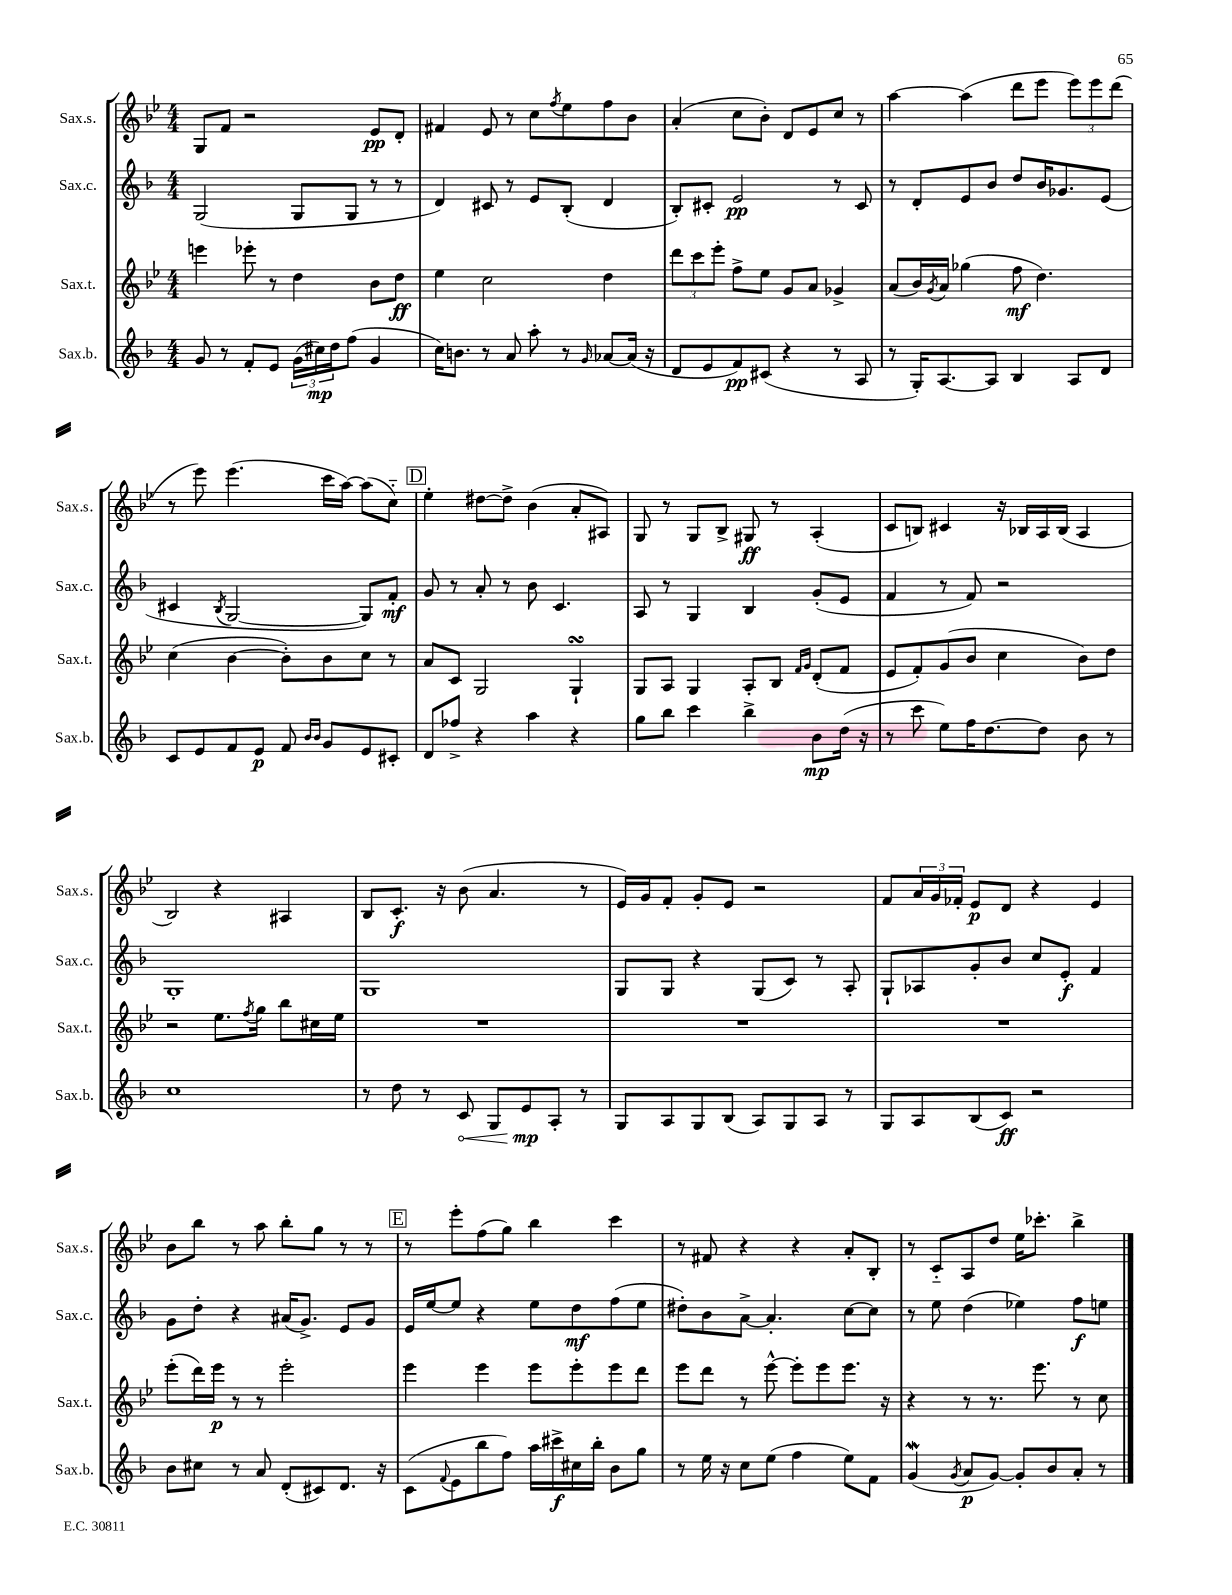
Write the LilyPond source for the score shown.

<<
\new StaffGroup <<
\new Staff = "s0" \with { instrumentName = "Sax.s." shortInstrumentName = "Sax.s." } {
    \clef treble \key bes \major \numericTimeSignature \time 4/4
    g8 f'8 r2 ees'8\pp d'8-. |
    fis'4 ees'8 r8 c''8 \acciaccatura { f''8 } ees''8 f''8 bes'8 |
    a'4-.( c''8 bes'8-.) d'8 ees'8 c''8 r8 |
    a''4~ a''4( d'''8 ees'''8 \tuplet 3/2 { ees'''8) ees'''8 d'''8( } |
    r8 ees'''8) ees'''4.( c'''16 a''16~) a''8( c''8-_) |
    \mark \markup { \box "D" } ees''4-. dis''8~ dis''8-> bes'4( a'8-. ais8) |
    g8 r8 g8 bes8-> gis8\ff r8 a4-.( |
    c'8 b8) cis'4 r16 bes16 a16 bes16( a4 |
    bes2) r4 ais4 |
    bes8 c'8.-.\f r16 bes'8( a'4. r8 |
    ees'16) g'16 f'8-. g'8-. ees'8 r2 |
    f'8 \tuplet 3/2 { a'16 g'16 fes'16-. } ees'8\p d'8 r4 ees'4 |
    bes'8 bes''8 r8 a''8 bes''8-. g''8 r8 r8 |
    \mark \markup { \box "E" } r8 ees'''8-. f''8( g''8) bes''4 c'''4 |
    r8 fis'8 r4 r4 a'8-. bes8-. |
    r8 c'8-_ a8 d''8 ees''16 ces'''8.-. bes''4-> \bar "|." |
}
\new Staff = "s1" \with { instrumentName = "Sax.c." shortInstrumentName = "Sax.c." } {
    \clef treble \key f \major \numericTimeSignature \time 4/4
    g2( g8 g8 r8 r8 |
    d'4) cis'8 r8 e'8 bes8-.( d'4 |
    bes8-.) cis'8-. e'2\pp r8 cis'8 |
    r8 d'8-. e'8 bes'8 d''8 bes'16 ges'8. e'8( |
    cis'4 \acciaccatura { bes8 } g2~ g8) f'8-.\mf |
    \mark \markup { \box "D" } g'8 r8 a'8-. r8 bes'8 c'4. |
    a8 r8 g4 bes4 g'8-.( e'8 |
    f'4 r8 f'8) r2 |
    g1-. |
    g1 |
    g8 g8 r4 g8( c'8) r8 a8-. |
    g8-! aes8 g'8-. bes'8 c''8 e'8-.\f f'4 |
    g'8 d''8-. r4 ais'16( g'8.->) e'8 g'8 |
    \mark \markup { \box "E" } e'16 e''16~ e''8 r4 e''8 d''8\mf f''8( e''8 |
    dis''8-.) bes'8 a'8~-> a'4.-. c''8~ c''8 |
    r8 e''8 d''4( ees''4) f''8\f e''8 \bar "|." |
}
\new Staff = "s2" \with { instrumentName = "Sax.t." shortInstrumentName = "Sax.t." } {
    \clef treble \key bes \major \numericTimeSignature \time 4/4
    e'''4 ees'''8-. r8 d''4 bes'8 d''8\ff |
    ees''4 c''2 d''4 |
    \tuplet 3/2 { d'''8 c'''8 ees'''8-. } f''8-> ees''8 g'8 a'8 ges'4-> |
    a'8( bes'16) \acciaccatura { g'8 } a'16 ges''4( f''8\mf d''4.) |
    c''4( bes'4~ bes'8-.) bes'8 c''8 r8 |
    \mark \markup { \box "D" } a'8 c'8 g2 g4-!\turn |
    g8 a8 g4 a8-. bes8 \grace { f'16 g'16 } d'8-.( f'8 |
    ees'8 f'8-.) g'8( bes'8 c''4 bes'8) d''8 |
    r2 ees''8. \acciaccatura { f''8 } g''16 bes''8 cis''16 ees''16 |
    R1 |
    R1 |
    R1 |
    ees'''8-.( d'''16) ees'''16\p r8 r8 ees'''2-. |
    \mark \markup { \box "E" } ees'''4 ees'''4 ees'''8 ees'''8-. ees'''8 d'''8 |
    ees'''8 d'''8 r8 ees'''8~-^ ees'''8-. ees'''8 ees'''8. r16 |
    r4 r8 r8. ees'''8. r8 c''8 \bar "|." |
}
\new Staff = "s3" \with { instrumentName = "Sax.b." shortInstrumentName = "Sax.b." } {
    \clef treble \key f \major \numericTimeSignature \time 4/4
    g'8 r8 f'8-. e'8 \tuplet 3/2 { g'16( cis''16\mp) d''16 } f''8( g'4 |
    c''16) b'8. r8 a'8 a''8-. r8 \grace { g'16 } aes'8~ aes'16( r16 |
    d'8 e'8 f'8\pp) cis'8( r4 r8 a8 |
    r8 g16-.) a8.~ a8 bes4 a8 d'8 |
    c'8 e'8 f'8 e'8\p f'8 \grace { bes'16 bes'16 } g'8 e'8 cis'8-. |
    \mark \markup { \box "D" } d'8 fes''8-> r4 a''4 r4 |
    g''8 bes''8 c'''4 bes''4-> bes'8\mp d''16( r16 |
    r8 c'''8 e''8) f''16 d''8.~ d''8 bes'8 r8 |
    c''1 |
    r8 d''8 r8 \once \override Hairpin.circled-tip = ##t c'8\< g8 e'8\mp\! a8-. r8 |
    g8 a8 g8 bes8( a8) g8 a8 r8 |
    g8 a8 bes8( c'8\ff) r2 |
    bes'8 cis''8 r8 a'8 d'8-.( cis'8) d'8. r16 |
    \mark \markup { \box "E" } c'8( \appoggiatura { f'8 } e'8 bes''8 f''8) a''16 cis'''16->\f cis''16 bes''16-. bes'8 g''8 |
    r8 e''16 r16 c''8 e''8( f''4 e''8) f'8 |
    g'4\mordent( \acciaccatura { g'8 } a'8\p g'8~) g'8-. bes'8 a'8-. r8 \bar "|." |
}
>>
>>
\layout { \context { \Score \remove "Bar_number_engraver" } }
